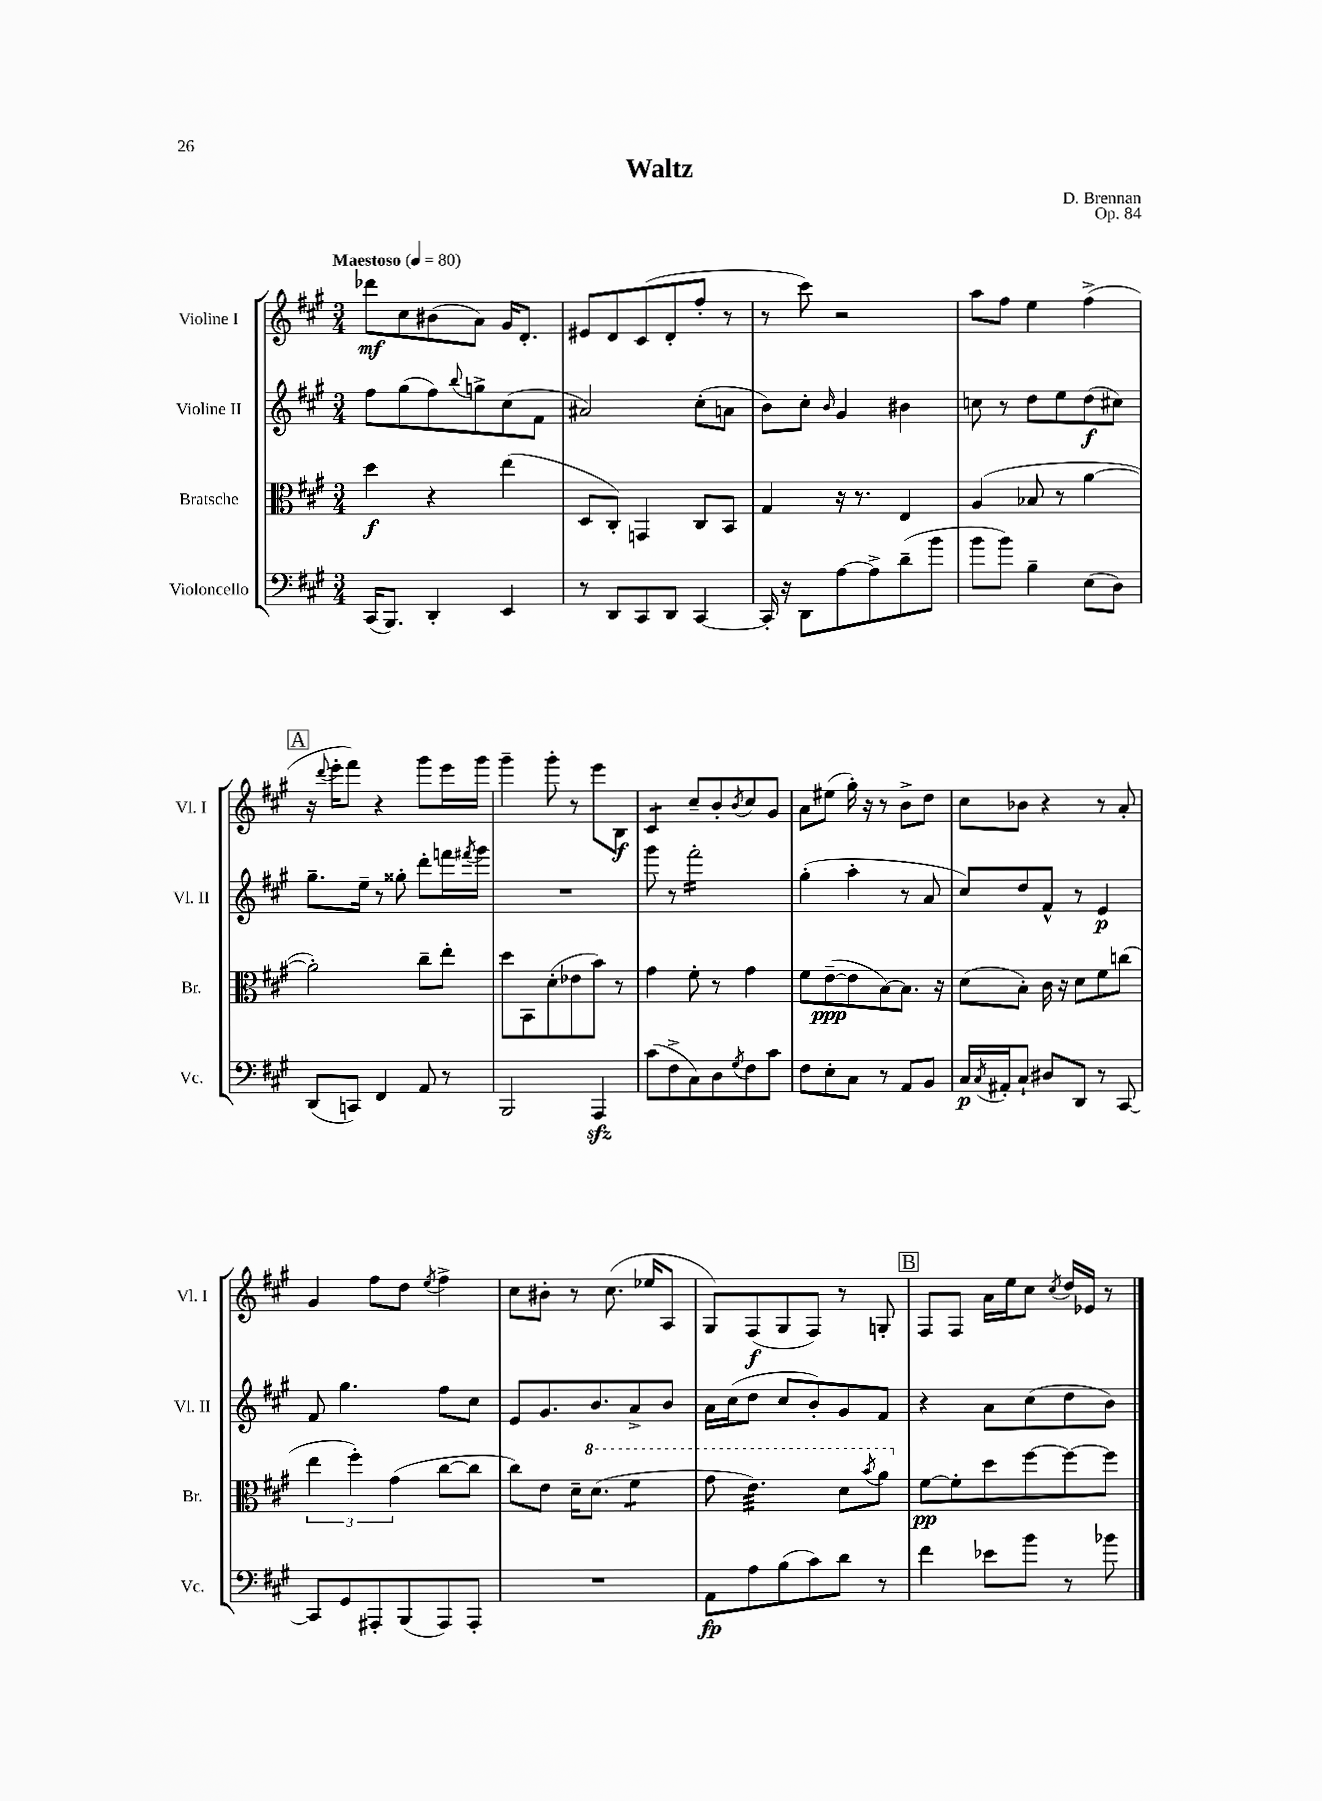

**kern	**kern	**kern	**kern
*staff4	*staff3	*staff2	*staff1
*clefF4	*clefC3	*clefG2	*clefG2
*k[f#c#g#]	*k[f#c#g#]	*k[f#c#g#]	*k[f#c#g#]
*M3/4	*M3/4	*M3/4	*M3/4
*MM80	*MM80	*MM80	*MM80
(16CC#/LK	4dd\	8ff#\L	8ddd-\L
8.BBB/J)	.	.	.
.	.	(8gg#\	8cc#\
4DD'/	4r	8ff#\)	(8b#\
.	.	8qqbb/	.
.	.	8gg^\	8a\J)
4EE/	(4ee\	(8cc#\	16g#/LK
.	.	.	8.d'/J
.	.	8f#\J	.
=	=	=	=
8r	8D/L	2a#/)	8e#/L
8DD/L	8C#'/J)	.	8d/
8CC#/	4GG/	.	(8c#/
8DD/J	.	.	8d'/
[4CC#/	8C#/L	(8cc#'\L	8ff#'/J
.	8BB/J	8a\J	8r
=	=	=	=
16CC#'/]	4G#/	8b\L)	8r
16r	.	.	.
8DD\L	.	8cc#'\J	8ccc#\)
.	.	16qqb/	.
[8A\	16r	4g#/	2r
.	8.r	.	.
8A^\]	.	.	.
(8d~\	4E/	4b#\	.
8b\J	.	.	.
=	=	=	=
8b\L	(4A/	8cc\	8aa\L
8b\J)	.	8r	8ff#\J
4B~\	8B-/	8dd\L	4ee\
.	8r	8ee\	.
(8E\L	[4a\	(8dd\	(4ff#^\
8D\J)	.	8cc#\J)	.
=	=	=	=
(8DD/L	2a'\])	8.gg#~\L	16r
.	.	.	8qqddd/
.	.	.	16eee'\LK
8CC/J)	.	.	8fff#\J)
.	.	16ee~\Jk	.
4FF#/	.	8r	4r
.	.	8gg##'\	.
8AA/	8cc#~\L	8ddd'\L	8ggg#\L
8r	8ee'\J	16fff\L	16eee\L
.	.	8qfff#/	.
.	.	16ggg#\JJ	16ggg#\JJ
=	=	=	=
2BBB/	8dd\L	2.r	4ggg#~\
.	8BB\	.	.
.	(8d'\	.	8ggg#'\
.	8e-\	.	8r
4AAA/	8b\J)	.	8eee\L
.	8r	.	8B\J
=	=	=	=
(8c#\L	4g#\	8ggg#\	4c#/
8F#^\	.	8r	.
8C#\)	8f#'\	2fff#'\	8cc#~/L
8D\	8r	.	8b'/
8qG#/	.	.	8qb/
8F#\	4g#\	.	8cc#/
8c#\J	.	.	8g#/J
=	=	=	=
8F#\L	8f#\L	(4gg#'\	8a\L
8E'\	([8e~\	.	(8ee#\J
8C#\J	8e\]	4aa'\	16gg#'\)
.	.	.	16r
8r	[8B\)	.	8r
8AA/L	8.B\]J	8r	8b^\L
8BB/J	.	8a/	8dd\J
.	16r	.	.
=	=	=	=
16C#/LL	(8d\L	8cc#/L)	8cc#\L
8qC#/	.	.	.
16AA#'/J	.	.	.
8C#`/J	8B'\J)	8dd/	8b-\J
8D#/L	16c#\	8f#^^/J	4r
.	16r	.	.
8DD/J	8d\L	8r	.
8r	8f#\	4e/	8r
[8CC#/	(8cc\J	.	8a'/
=	=	=	=
8CC#/]L	6ee\	8f#/	4g#/
8GG#/	.	4.gg#\	.
.	6ff#'\)	.	.
8AAA#'/	.	.	8ff#\L
.	(6g#\	.	.
(8BBB/	.	.	8dd\J
.	.	.	8qee/
8AAA#/)	[8cc#\L	8ff#\L	4ff#^\
8AAA#'/J	8cc#\]J	8cc#\J	.
=	=	=	=
2.r	8cc#\L)	8e/L	8cc#\L
.	8e\J	8.g#/	8b#'\J
.	16d~\LK	.	8r
.	(8.dd\J	8.b/	.
.	.	.	(8.cc#\
.	4ff#\	8a^/	.
.	.	.	16ee-/LK
.	.	8b/J	8A/J
=	=	=	=
8AA\L	8gg#\	16a\LL	8G#/L)
.	.	(16cc#\J	.
8A\	4.ee\)	8dd\J	(8F#/
(8B\	.	8cc#/L	8G#/
8c#\)	.	8b'/)	8F#/J)
8d\J	8dd\L	8g#/	8r
.	8qbb/	.	.
8r	8aa\J	8f#/J	8G'/
=	=	=	=
4f#\	[8f#\L	4r	8F#/L
.	8f#'\]	.	8F#/J
8e-\L	8dd\	8a\L	16a\LL
.	.	.	16ee\J
8b\J	[8ff#\	(8cc#\	8cc#\J
.	.	.	8qcc#/
8r	8ff#\_	8dd\	16dd/LL
.	.	.	16e-/JJ
8b-\	8ff#\]J	8b\J)	8r
==	==	==	==
*-	*-	*-	*-
